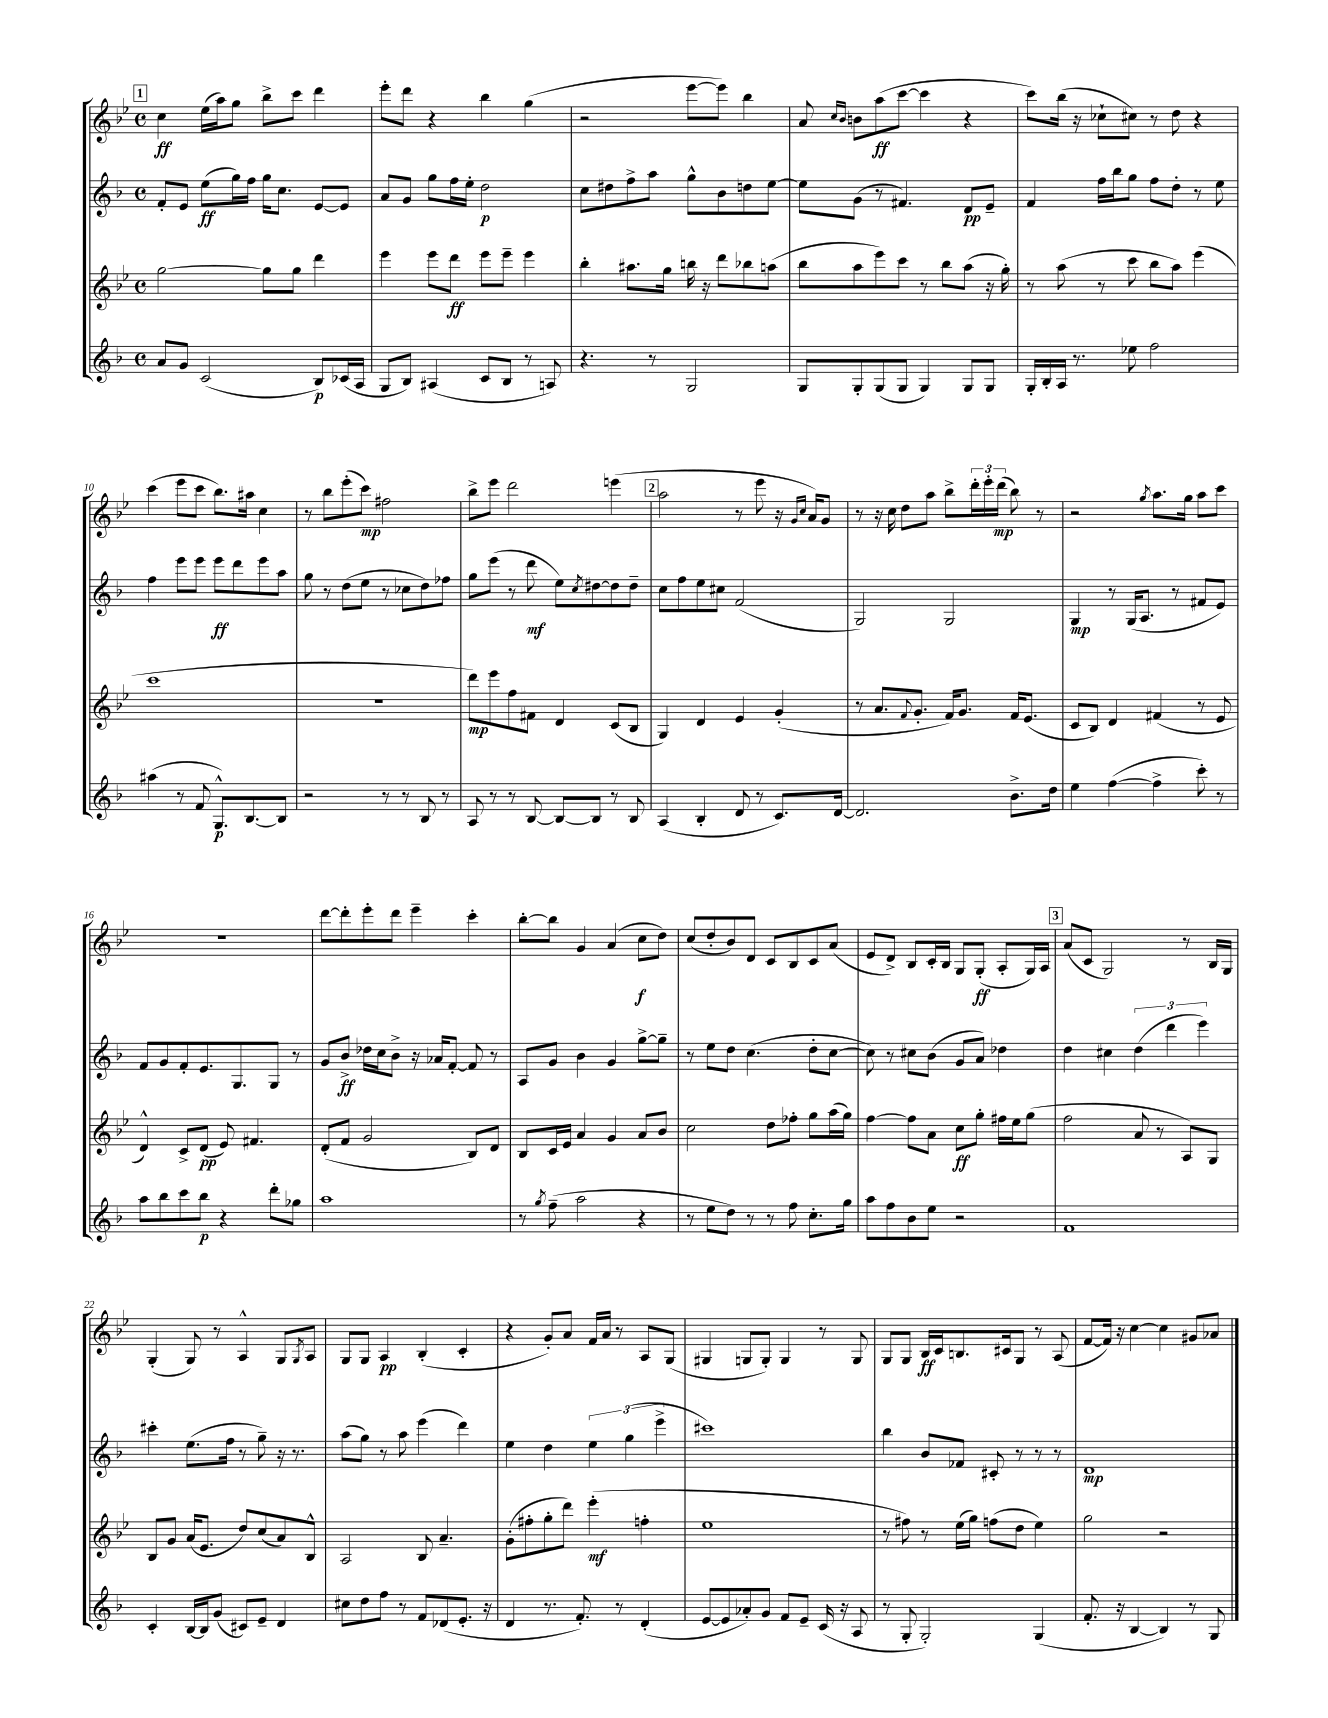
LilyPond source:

<<
\new StaffGroup <<
\new Staff = "s0" {
    \clef treble \key bes \major \defaultTimeSignature \time 4/4
    \mark \markup { \box "1" } c''4\ff ees''16( a''16) g''8 bes''8-> c'''8 d'''4 |
    ees'''8-. d'''8 r4 bes''4 g''4( |
    r2 ees'''8~ ees'''8) bes''4 |
    a'8 \grace { c''16 bes'16 } b'8 a''8\ff( c'''8~ c'''4 r4 |
    c'''8) bes''16( r16 ces''8-! cis''8) r8 d''8 r4 |
    c'''4( ees'''8 c'''8 bes''8.) ais''16 c''4 |
    r8 bes''8 ees'''8-.( c'''8\mp) fis''2 |
    bes''8-> ees'''8 d'''2 e'''4( |
    \mark \markup { \box "2" } a''2 r8 ees'''8 r16 \grace { g'16 c''16 } a'16) g'8 |
    r8 r16 c''16 d''8 a''8 bes''8-> \tuplet 3/2 { d'''16-. ees'''16-. d'''16\mp( } bes''8) r8 |
    r2 \acciaccatura { g''8 } a''8. g''16 a''8 c'''8 |
    R1 |
    d'''8~ d'''8-. ees'''8-. d'''8 ees'''4-- c'''4-. |
    bes''8~-. bes''8 g'4 a'4( c''8\f d''8) |
    c''8( d''8-. bes'8) d'8 c'8 bes8 c'8 a'8( |
    ees'8 d'8->) bes8 c'16-. bes16 g8 g8-.\ff( a8-. g16) a16 |
    \mark \markup { \box "3" } a'8( c'8 g2) r8 bes16 g16 |
    g4-.( g8) r8 a4-^ g8 \acciaccatura { g8 } a8 |
    g8 g8 a4\pp bes4-.( c'4-. |
    r4 g'8-.) a'8 f'16 a'16 r8 a8 g8( |
    gis4 g8 g8-.) g4 r8 g8 |
    g8 g8 bes16\ff c'16 b8. cis'16 g8 r8 a8( |
    f'8~ f'16) r16 c''4~ c''4 gis'8 aes'8 \bar "|." |
}
\new Staff = "s1" {
    \clef treble \key f \major \defaultTimeSignature \time 4/4
    \mark \markup { \box "1" } f'8-. e'8 e''8\ff( g''16) f''16 g''16 c''8. e'8~ e'8 |
    a'8 g'8 g''8 f''16 e''16-. d''2\p |
    c''8 dis''8 f''8-> a''8 g''8-^ bes'8 d''8 e''8~ |
    e''8 g'8( r8 fis'4.) d'8\pp e'8-- |
    f'4 f''16 bes''16 g''8 f''8 d''8-. r8 e''8 |
    f''4 e'''8 e'''8 e'''8\ff d'''8 e'''8 a''8 |
    g''8 r8 d''8( e''8 r8 ces''8 d''8) fes''8 |
    g''8 e'''8( r8 d'''8\mf e''8) \acciaccatura { c''8 } dis''8~ dis''8 dis''8-- |
    \mark \markup { \box "2" } c''8 f''8 e''8 cis''8 f'2( |
    g2) g2 |
    g4\mp r8 g16( a8. r8 fis'8 e'8) |
    f'8 g'8 f'8-. e'8. g8. g8 r8 |
    g'8 bes'8->\ff des''16 c''16 bes'8-> r16 aes'16 f'8~-. f'8 r8 |
    a8 g'8 bes'4 g'4 g''8~-> g''8-- |
    r8 e''8 d''8 c''4.( d''8-. c''8~ |
    c''8) r8 cis''8 bes'8( g'8 a'8) des''4 |
    \mark \markup { \box "3" } d''4 cis''4 \tuplet 3/2 { d''4( d'''4 e'''4) } |
    cis'''4-. e''8.( f''16 r8 g''8--) r16 r8. |
    a''8( g''8) r8 a''8 e'''4( d'''4) |
    e''4 d''4 \tuplet 3/2 { e''4 g''4( e'''4-> } |
    cis'''1) |
    bes''4 bes'8 fes'8 cis'8-. r8 r8 r8 |
    d'1\mp \bar "|." |
}
\new Staff = "s2" {
    \clef treble \key bes \major \defaultTimeSignature \time 4/4
    \mark \markup { \box "1" } g''2~ g''8 g''8 d'''4 |
    ees'''4 ees'''8 d'''8\ff ees'''8 ees'''8-- ees'''4 |
    bes''4-. ais''8. g''16 b''16 r16 d'''8 bes''8 a''8( |
    bes''8 a''8 ees'''8) c'''8 r8 bes''8 a''8( r16 g''16-.) |
    r8 a''8( r8 c'''8 bes''8 a''8) ees'''4( |
    c'''1 |
    R1 |
    d'''8\mp) ees'''8 f''8 fis'8 d'4 c'8( bes8 |
    \mark \markup { \box "2" } g4) d'4 ees'4 g'4-.( |
    r8 a'8. \appoggiatura { f'8 } g'8.-. f'16) g'8. f'16 ees'8.( |
    c'8 bes8) d'4 fis'4( r8 ees'8 |
    d'4-^) c'8-> d'8\pp( ees'8) fis'4. |
    d'8-.( f'8 g'2 bes8) d'8 |
    bes8 c'16 ees'16 a'4 g'4 a'8 bes'8 |
    c''2 d''8 fes''8-. g''8 a''16( g''16) |
    f''4~ f''8 a'8 c''8\ff g''8-. fis''16 ees''16 g''8( |
    \mark \markup { \box "3" } f''2 a'8 r8 a8) g8 |
    bes8 g'8 a'16( ees'8. d''8) c''8( a'8) bes8-^ |
    a2 bes8 a'4.-- |
    g'8-.( fis''8-. g''8-. d'''8) ees'''4-.\mf( f''4-. |
    ees''1 |
    r8 fis''8) r8 ees''16( g''16) f''8( d''8 ees''4) |
    g''2 r2 \bar "|." |
}
\new Staff = "s3" {
    \clef treble \key f \major \defaultTimeSignature \time 4/4
    \mark \markup { \box "1" } a'8 g'8 c'2( bes8\p) ces'16( a16 |
    g8 bes8) ais4( c'8 bes8 r8 a8) |
    r4. r8 g2 |
    g8 g8-. g8( g8 g4) g8 g8 |
    g16-. bes16-. a16 r8. ees''8 f''2 |
    ais''4( r8 f'8 g8.-^\p) bes8.~ bes8 |
    r2 r8 r8 bes8 r8 |
    a8 r8 r8 bes8~ bes8~ bes8 r8 bes8 |
    \mark \markup { \box "2" } a4( bes4-. d'8 r8 c'8.) d'16~ |
    d'2. bes'8.-> d''16 |
    e''4 f''4~( f''4-> c'''8-.) r8 |
    a''8 bes''8 c'''8 bes''8\p r4 d'''8-. ges''8 |
    a''1 |
    r8 \acciaccatura { g''8 } f''8--( a''2 r4 |
    r8 e''8 d''8) r8 r8 f''8 c''8.-. g''16 |
    a''8 f''8 bes'8 e''8 r2 |
    \mark \markup { \box "3" } f'1 |
    c'4-. bes16~ bes16 g'8( cis'8) e'8-- d'4 |
    cis''8 d''8 f''8 r8 f'8 des'8( e'8.-. r16 |
    d'4 r8. f'8.-.) r8 d'4-.( |
    e'8~ e'8 aes'8-.) g'8 f'8 e'8-- c'16( r16 a8 |
    r8 g8-. g2-.) g4( |
    f'8.-. r16 bes4~ bes4) r8 g8 \bar "|." |
}
>>
>>
\layout { \context { \Score currentBarNumber = #5 } }
